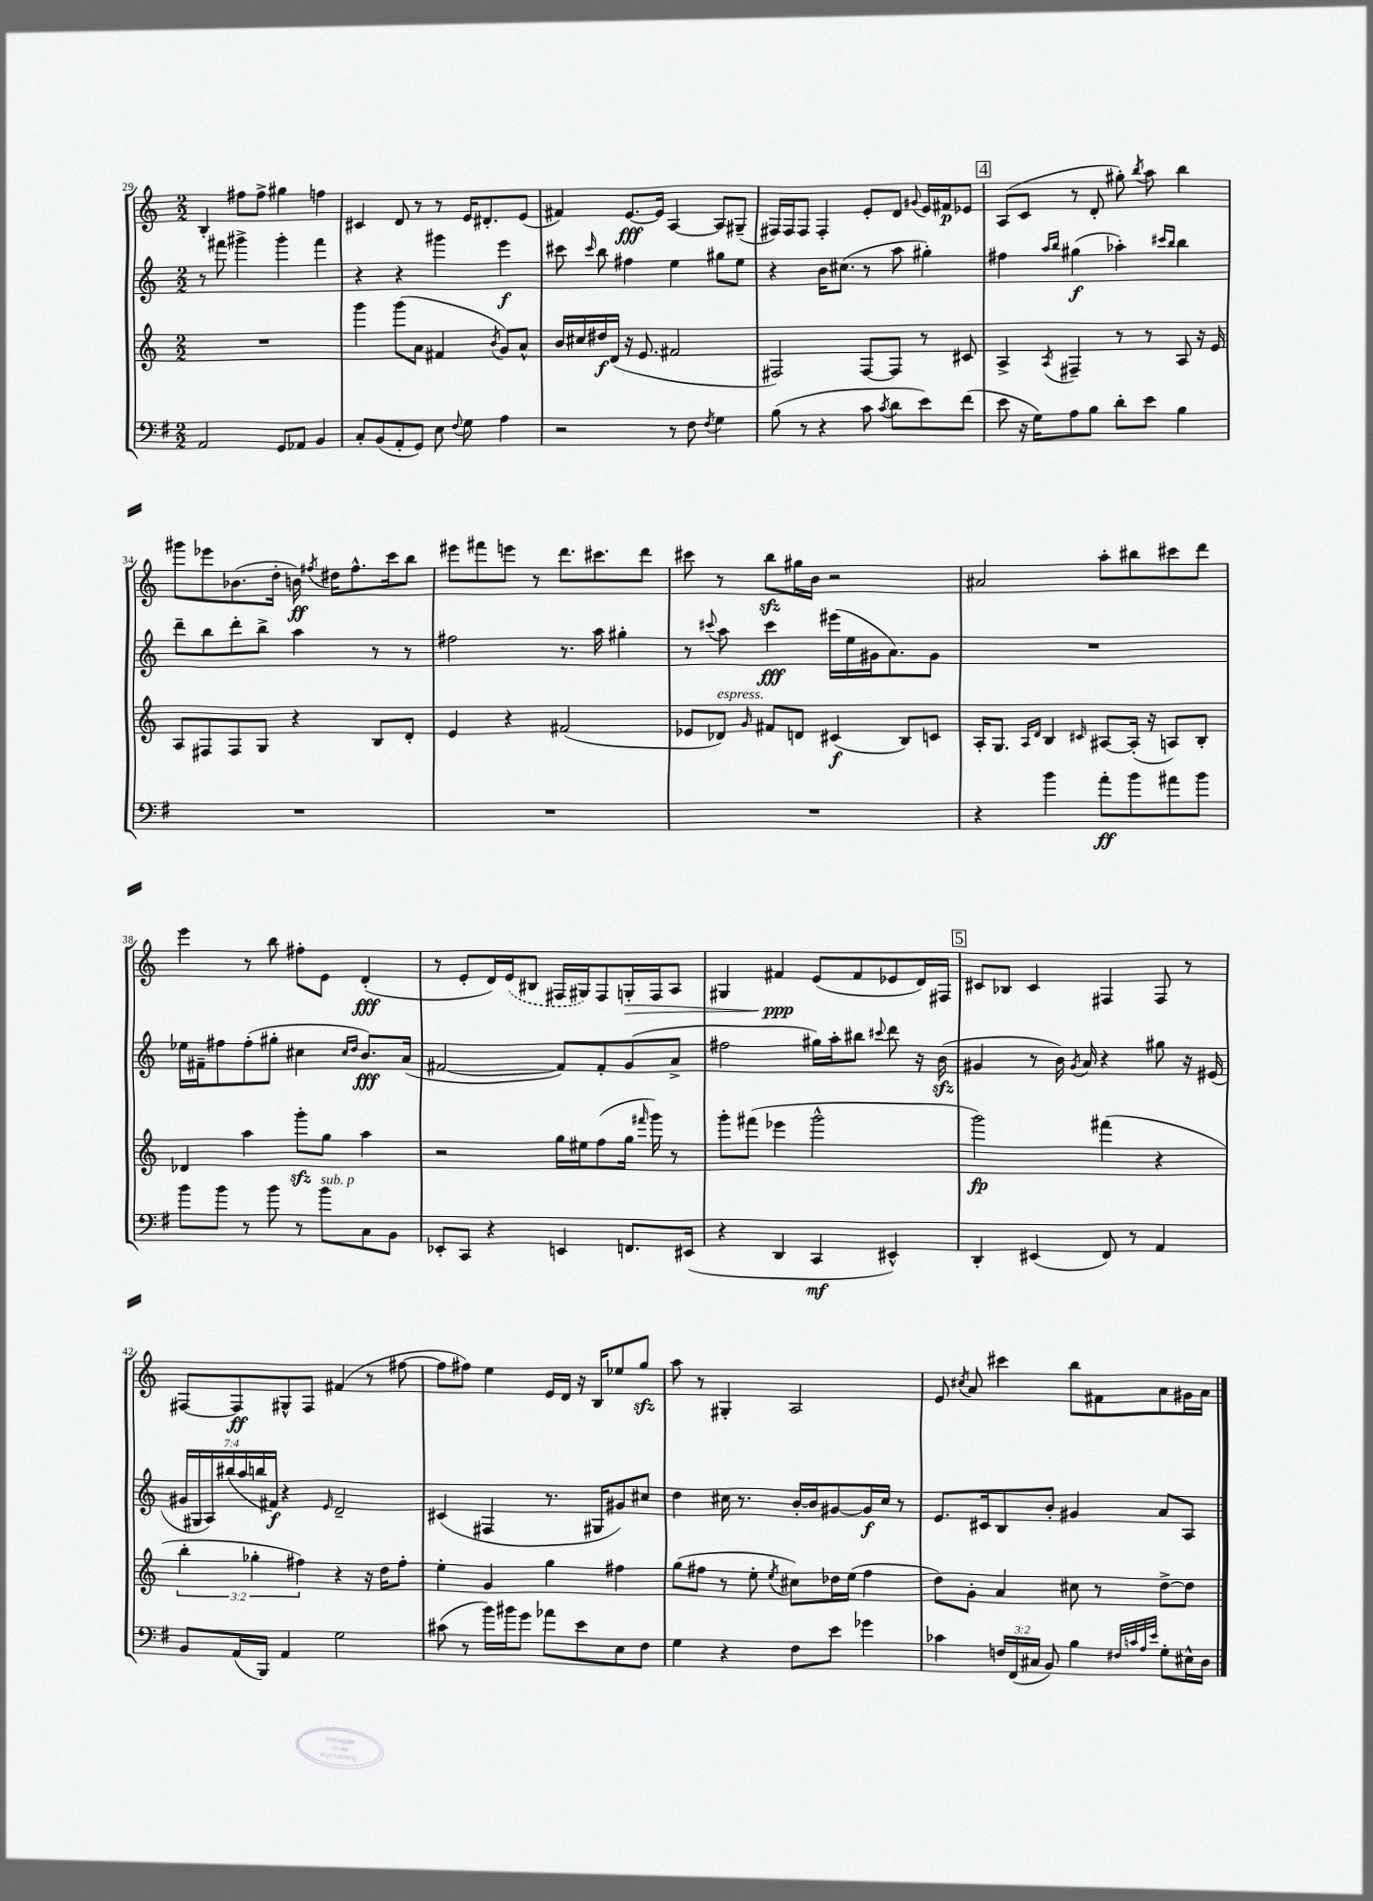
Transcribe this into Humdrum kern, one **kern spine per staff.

**kern	**dynam	**kern	**dynam	**kern	**dynam	**kern	**dynam
*part4	*part4	*part3	*part3	*part2	*part2	*part1	*part1
*staff4	*staff4	*staff3	*staff3	*staff2	*staff2	*staff1	*staff1
*clefF4	*	*clefG2	*	*clefG2	*	*clefG2	*
*k[f#]	*	*k[]	*	*k[]	*	*k[]	*
*M2/2	*	*M2/2	*	*M2/2	*	*M2/2	*
=29	=29	=29	=29	=29	=29	=29	=29
2AA/	.	1r	.	8r	.	4B'/	.
.	.	.	.	8fff#X\	.	.	.
.	.	.	.	4ggg#X^\	.	8ff#X\L	.
.	.	.	.	.	.	8ff#^\J	.
8GG/L	.	.	.	4ggg#'\	.	4gg#X\	.
8AA-X/J	.	.	.	.	.	.	.
4BB/	.	.	.	4fff#\	.	4ffn\	.
=30	=30	=30	=30	=30	=30	=30	=30
8C'/L	.	4ggg\	.	4r	.	4c#X/	.
(8BB/	.	.	.	.	.	.	.
8AA'/	.	(8ggg\L	.	4r	.	8d/	.
8GG/J)	.	8a\J	.	.	.	8r	.
8E\	.	4f#X/	.	4ggg#X\	.	8r	.
8qqF#/	.	.	.	.	.	.	.
8G\	.	.	.	.	.	16e/KL	.
.	.	.	.	.	.	8.d#X'/	.
.	.	8qb/	.	.	.	.	.
4A\	.	8g/L)	.	4eee\	f	.	.
.	.	8a^^/J	.	.	.	(8e/J	.
=31	=31	=31	=31	=31	=31	=31	=31
2r	.	16b/LL	.	8ccc#X\	.	4f#X/)	.
.	.	16cc#X/	.	.	.	.	.
.	.	.	.	16qqccc#/	.	.	.
.	.	16dd#X/	f	8bb\	.	.	.
.	.	(16d/JJ	.	.	.	.	.
.	.	16r	.	4ff#X\	.	[8.e/L	fff
.	.	8.e/	.	.	.	.	.
.	.	.	.	.	.	16e/Jk]	.
8r	.	2f#X/	.	4ee\	.	[4A/	.
8F#\	.	.	.	.	.	.	.
8qF#/	.	.	.	.	.	.	.
4G\	.	.	.	8gg#X\L	.	8A/L]	.
.	.	.	.	8ee\J	.	(8G#X~/J	.
=32	=32	=32	=32	=32	=32	=32	=32
(8B\	.	2F#X/)	.	4r	.	16F#X/LL)	.
.	.	.	.	.	.	16F#/J	.
8r	.	.	.	.	.	8F#/J	.
4r	.	.	.	16b\KL	.	4F#'/	.
.	.	.	.	(8.cc#X\J	.	.	.
8c\	.	[8F#/L	.	8r	.	8e'/L	.
8qc/	.	.	.	.	.	.	.
8d\L	.	8F#/J]	.	8aa\	.	8d/J	.
.	.	.	.	.	.	8qqg#X/	.
8e\)	.	8r	.	4gg#X'\)	.	16e/LL	.
.	.	.	.	.	.	16f#X/J	p
(8f#\J	.	8c#X/	.	.	.	8e-X/J	.
!!LO:REH:place=s1:t=4
=33	=33	=33	=33	=33	=33	=33	=33
8e\	.	4A^/	.	4ff#X\	.	(8A/L	.
16r	.	.	.	.	.	8c/J	.
16G\KL)	.	.	.	.	.	.	.
.	.	.	.	16qqaa/LL	.	.	.
.	.	8qA/	.	16qqbb/JJ	.	.	.
8A\	.	4F#X~/	.	(4gg#X\	f	8r	.
8B\J	.	.	.	.	.	8d'/	.
8d'\L	.	8r	.	4aa-X'\)	.	8gg#X'\)	.
.	.	.	.	.	.	8qbb/	.
8e\J	.	8r	.	.	.	8aa\	.
.	.	.	.	16qqccc#X/LL	.	.	.
.	.	.	.	16qqbb/JJ	.	.	.
4B\	.	8A/	.	4bb\	.	4bb\	.
.	.	16r	.	.	.	.	.
.	.	16e/	.	.	.	.	.
!!LO:LB:g=z
=34	=34	=34	=34	=34	=34	=34	=34
1r	.	8A/L	.	8ddd~\L	.	8ggg#X\L	.
.	.	8F#X/	.	8bb\	.	8eee-X\	.
.	.	8F#/	.	8ddd'\	.	(8.b-X\	.
.	.	8G/J	.	8bb^\J	.	.	.
.	.	.	.	.	.	16dd'\Jk	.
.	.	4r	.	4aa\	.	16bn\)	ff
.	.	.	.	.	.	8qff#X/	.
.	.	.	.	.	.	16dd#X\KL	.
.	.	.	.	.	.	8.ff#^^\	.
.	.	8B/L	.	8r	.	.	.
.	.	.	.	.	.	16ccc\k	.
.	.	8d'/J	.	8r	.	8bb\J	.
=35	=35	=35	=35	=35	=35	=35	=35
1r	.	4e/	.	2ff#X\	.	8eee#X\L	.
.	.	.	.	.	.	8fff#X\	.
.	.	4r	.	.	.	8eeen\J	.
.	.	.	.	.	.	8r	.
.	.	(2f#X/	.	8.r	.	8.ddd\L	.
.	.	.	.	16aa\	.	8.ccc#X\	.
.	.	.	.	4gg#X'\	.	.	.
.	.	.	.	.	.	8ddd\J	.
=36	=36	=36	=36	=36	=36	=36	=36
1r	.	8e-X/L	.	8r	.	8ccc#X\	.
.	.	.	.	8qqccc#X/	.	.	.
!	!	!LO:TX:a:i:t=espress.	!	!	!	!	!
.	.	8d-X/J)	.	8aa\	.	8r	.
.	.	16qqg/	.	.	.	.	.
.	.	8f#X/L	.	4ccc#\	fff	8bbzz\L	.
.	.	8dn/J	.	.	.	16gg#X\L	.
.	.	.	.	.	.	16b\JJ	.
.	.	(4c#X/	f	(16eee#X\LL	.	2r	.
.	.	.	.	16ee\	.	.	.
.	.	.	.	16g#X\J	.	.	.
.	.	.	.	8.a\)	.	.	.
.	.	8B/L)	.	.	.	.	.
.	.	8cn/J	.	8g#\J	.	.	.
=37	=37	=37	=37	=37	=37	=37	=37
4r	.	16A'/KL	.	1r	.	2a#X/	.
.	.	8.G/J	.	.	.	.	.
.	.	16qqA/LL	.	.	.	.	.
.	.	16qqd/JJ	.	.	.	.	.
4b\	.	4B/	.	.	.	.	.
.	.	16qqc#X/	.	.	.	.	.
8a'\L	ff	[8A#X/L	.	.	.	8aa'\L	.
8b\	.	(16A#'/Jk]	.	.	.	8bb#X\	.
.	.	16r	.	.	.	.	.
8a#X\	.	8An/L)	.	.	.	8ccc#X\	.
8b\J	.	8B'/J	.	.	.	8ddd\J	.
!!LO:LB:g=z
=38	=38	=38	=38	=38	=38	=38	=38
8b\L	.	4d-X/	.	16ee-X\LL	.	4eee\	.
.	.	.	.	16f#X~\J	.	.	.
8b\J	.	.	.	8ff#X\	.	.	.
8r	.	4aa\	.	(8ff#'\	.	8r	.
8b\	.	.	.	8gg#X'\J	.	8bb\	.
8r	.	8gggzz'\L	.	4cc#X\	.	8ff#X'\L	.
!LO:TX:a:i:t=sub. p	!	!	!	!	!	!	!
8b\L	.	8gg\J	.	.	.	8e\J	.
.	.	.	.	16qqcc#/LL	.	.	.
.	.	.	.	16qqdd/JJ	.	.	.
8C\	.	4aa\	.	8.b/L)	fff	(4d'/	fff
8BB\J	.	.	.	.	.	.	.
.	.	.	.	(16a/Jk	.	.	.
=39	=39	=39	=39	=39	=39	=39	=39
8EE-X'/L	.	2r	.	[2f#X/	.	8r	.
8CC/J	.	.	.	.	.	8e'/L	.
4r	.	.	.	.	.	16d/L)	.
.	.	.	.	.	.	(16e/J	.
.	.	.	.	.	.	8B#X/J	.
4EEn/	.	16gg\LL	.	8f#/L])	.	16F#X/LL	.
.	.	16ee#X\J	.	.	.	16G#X/J)	.
.	.	(8ff\	.	8f#'/	.	8F#/	.
!	!	!	!	!	!	!	!LO:HP:b
8.FFn/L	.	16gg\Jk	.	(8g/	.	16Gn'/L	>
.	.	16qqfff#X/	.	.	.	.	.
.	.	16ggg\)	.	.	.	16F#/J	.
.	.	8r	.	8a^/J	.	8A/J	.
(16EE#X/Jk	.	.	.	.	.	.	.
=40	=40	=40	=40	=40	=40	=40	=40
4r	.	8ggg'\L	.	2ff#X\	.	4G#X/	.
.	.	(8fff#X\J	.	.	.	.	.
4DD/	.	4eee-X\	.	.	.	4f#X/	ppp
4CC/	mf	2ggg^^\	.	16gg#X\LL)	.	(8e/L	]
.	.	.	.	16aa'\J	.	.	.
.	.	.	.	8bb#X\J	.	8f#/	.
.	.	.	.	8qqccc#X/	.	.	.
4EE#X^^/)	.	.	.	8ddd\	.	8e-X/	.
.	.	.	.	16r	.	16d/L)	.
.	.	.	.	(16bzz\	.	16F#X/JJ	.
!!LO:REH:place=s1:t=5
=41	=41	=41	=41	=41	=41	=41	=41
4DD'/	.	2ggg\)	fp	4g#X/	.	8c#X/L	.
.	.	.	.	.	.	8B-X/J	.
(4EE#X/	.	.	.	8r	.	4c#/	.
.	.	.	.	16b\)	.	.	.
.	.	.	.	8qg#/	.	.	.
.	.	.	.	16a/	.	.	.
8FF#/)	.	(4fff#X\	.	4r	.	4F#X/	.
8r	.	.	.	.	.	.	.
4AA/	.	4r	.	8gg#X\	.	8F#/	.
.	.	.	.	16r	.	8r	.
.	.	.	.	(16e#X/	.	.	.
!!LO:LB:g=z
=42	=42	=42	=42	=42	=42	=42	=42
8BB/L	.	6bb'\	.	28g#X/LL	.	[8F#X/L	.
.	.	.	.	28G#X/	.	.	.
.	.	.	.	28A/)	.	.	.
.	.	.	.	(28bb#X/	.	.	.
(16AA/L	.	.	.	.	.	8F#/]	ff
.	.	.	.	28aa/	.	.	.
.	.	6gg-X'\	.	.	.	.	.
.	.	.	.	28bbn/	.	.	.
16BBB/JJ)	.	.	.	.	.	.	.
.	.	.	.	28f#X/JJ)	f	.	.
4AA/	.	.	.	4r	.	8G#X^^/	.
.	.	6ff#X\)	.	.	.	.	.
.	.	.	.	.	.	8F#/J	.
.	.	.	.	16qqe/	.	.	.
2G\	.	4r	.	2d~/	.	(4f#X/	.
.	.	16r	.	.	.	8r	.
.	.	16dd\KL	.	.	.	.	.
.	.	8ff#'\J	.	.	.	[8ff#X\	.
=43	=43	=43	=43	=43	=43	=43	=43
(8c#X\	.	4ee'\	.	(4c#X/	.	8ff#\L]	.
8r	.	.	.	.	.	8ff#X\J)	.
16b\LL)	.	4g/	.	4F#X/	.	4ee\	.
16b#X\J	.	.	.	.	.	.	.
8g\J	.	.	.	.	.	.	.
8a-X\L	.	4gg\	.	8.r	.	16e/LL	.
.	.	.	.	.	.	16d/JJ	.
8e\	.	.	.	.	.	16r	.
.	.	.	.	16G#X/KL	.	16B/KL	.
8E\	.	4ff#X\	.	8g#X/)	.	8ee-X/	.
8F#\J	.	.	.	8cc#X/J	.	8ggzz/J	.
=44	=44	=44	=44	=44	=44	=44	=44
4G\	.	(8gg\L	.	4dd\	.	8aa\	.
.	.	8ff#X\J	.	.	.	8r	.
4r	.	8r	.	16cc#X\	.	4G#X'/	.
.	.	.	.	8.r	.	.	.
.	.	8ee'\	.	.	.	.	.
.	.	8qee/	.	.	.	.	.
8F#\L	.	8cc#X\L)	.	[16b'/LL	.	2A/	.
.	.	.	.	16b/J]	.	.	.
8e\J	.	16dd-X\L	.	[8g#X/	.	.	.
.	.	(16ee\JJ	.	.	.	.	.
4g-X\	.	4ff#\	.	16g#/L]	f	.	.
.	.	.	.	16cc#/JJ	.	.	.
.	.	.	.	8r	.	.	.
=45	=45	=45	=45	=45	=45	=45	=45
4c-X\	.	8dd\L)	.	8.e/L	.	8e/	.
.	.	.	.	.	.	8qcc#X/	.
.	.	8g'\J	.	.	.	8a/	.
.	.	.	.	16c#X/k	.	.	.
24Fn/LL	.	4a/	.	8B/	.	4ccc#X\	.
(24FF#/	.	.	.	.	.	.	.
24C#X/JJ	.	.	.	.	.	.	.
8BB/)	.	.	.	8b'/J	.	.	.
4B\	.	8cc#X\	.	4g#X/	.	8bb\L	.
.	.	8r	.	.	.	8f#X\	.
32qqF#X/LLL	.	.	.	.	.	.	.
32qqcn/	.	.	.	.	.	.	.
32qqA/	.	.	.	.	.	.	.
32qqe/JJJ	.	.	.	.	.	.	.
8G'\L	.	[8dd^\L	.	8a/L	.	8a\	.
16E#X^^\L	.	8dd\J]	.	8A/J	.	16g#X\L	.
16D\JJ	.	.	.	.	.	16a\JJ	.
==	==	==	==	==	==	==	==
*-	*-	*-	*-	*-	*-	*-	*-
